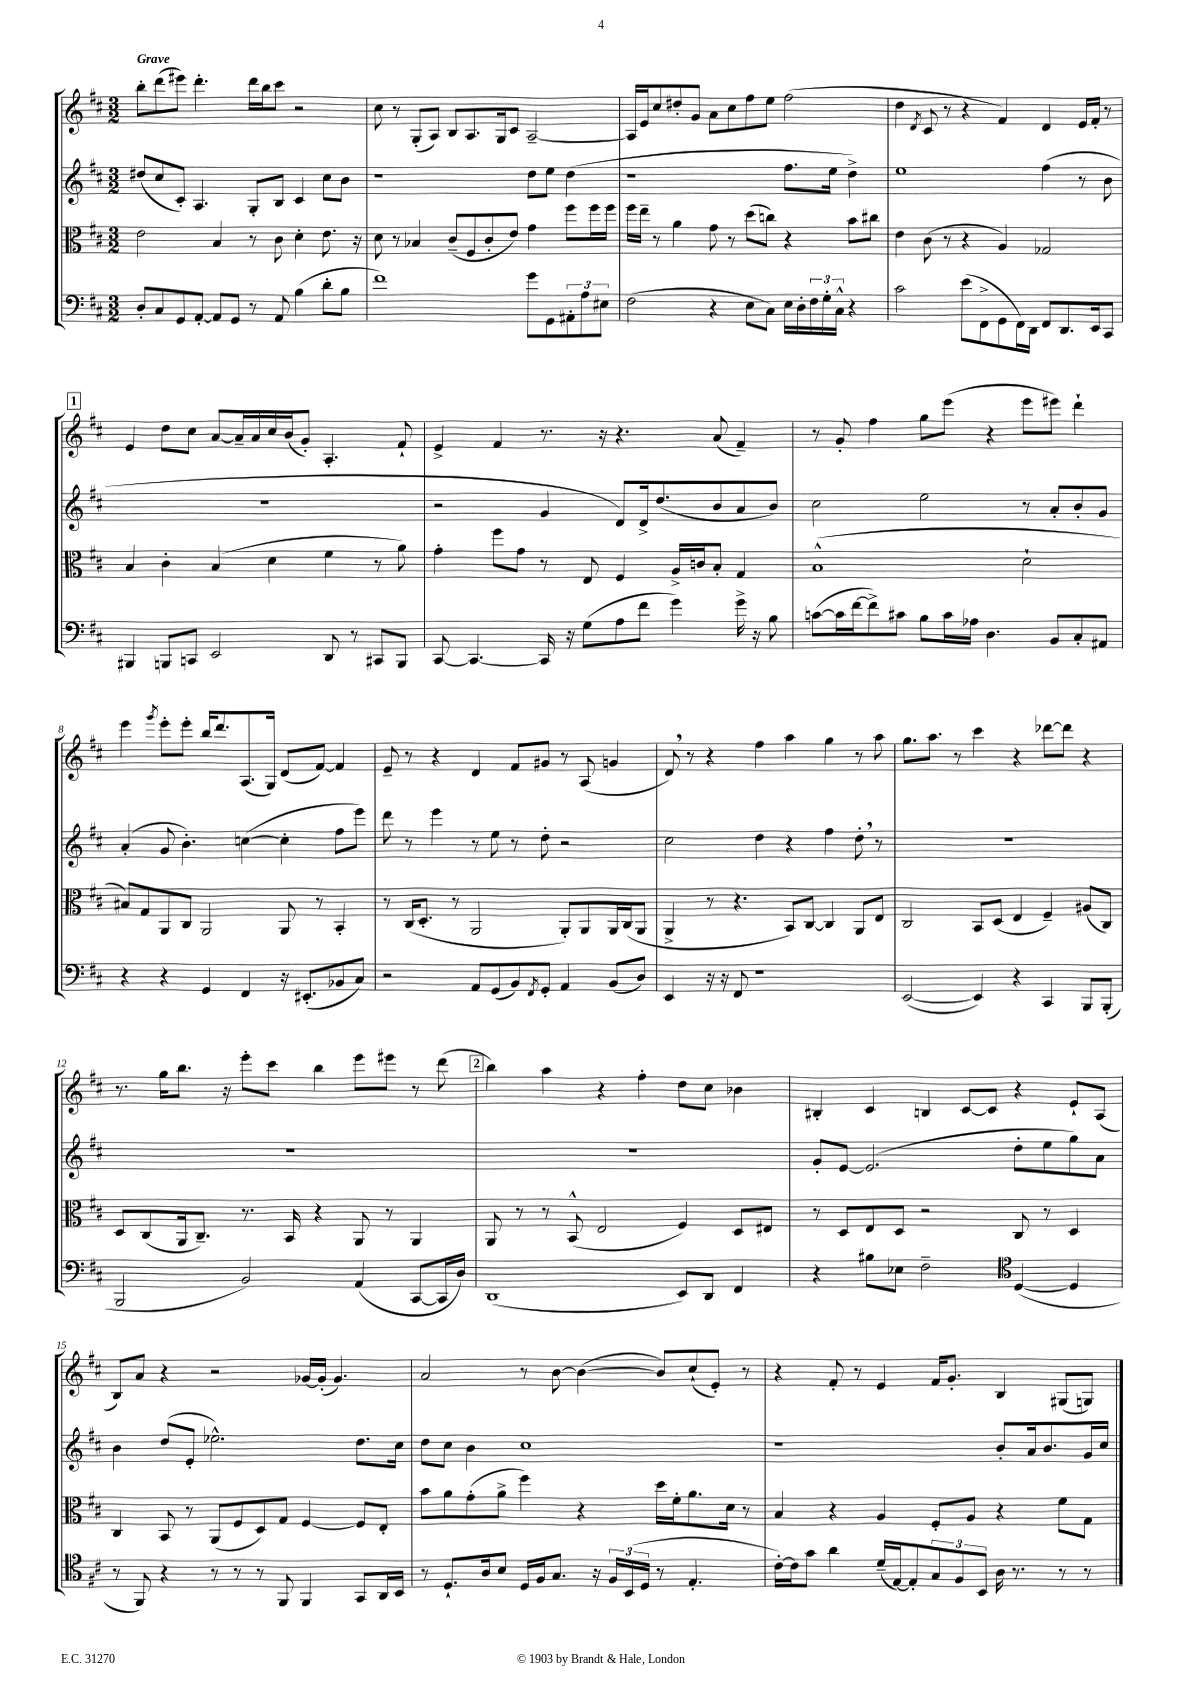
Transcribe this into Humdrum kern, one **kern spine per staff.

**kern	**kern	**kern	**kern
*staff4	*staff3	*staff2	*staff1
*clefF4	*clefC3	*clefG2	*clefG2
*k[f#c#]	*k[f#c#]	*k[f#c#]	*k[f#c#]
*M3/2	*M3/2	*M3/2	*M3/2
8D'/L	2e\	(8dd#/L	8bb'\L
8C#/	.	8cc#/	(8ddd\
8GG/	.	8c#'/J)	8eee#\J)
[8AA'/J	.	4.A/	4.ddd'\
8AA/]L	4B/	.	.
8GG/J	.	.	.
8r	8r	8G'/L	16ddd\LL
.	.	.	16bb\J
8AA/	8c#\	8B/J	8ccc#\J
(4B\	4d'\	4c#/	2r
8d'\L	8.e\	8cc#\L	.
8B\J	.	8b\J	.
.	16r	.	.
=	=	=	=
1f#)	8d\	1r	8cc#\
.	8r	.	8r
.	4B-/	.	(8G'/L
.	.	.	8A/J)
.	(8c#~/L	.	8B/L
.	8F#/	.	8.A/
.	8c#'/	.	.
.	.	.	16G/k
.	8e/J)	.	8c#/J
8g\L	4g\	8dd\L	[2A~/
8GG\	.	8ee\J	.
12AA#'\	8ff#\L	(4dd\	.
12A\	.	.	.
.	16ff#\L	.	.
12E#\J	.	.	.
.	16ff#\JJ	.	.
=	=	=	=
(2F#\	16ff#\LL	1r	16A/]LL
.	16ee~\JJ	.	16e/J
.	8r	.	8cc#/
.	4a\	.	8dd#'/
.	.	.	8g/J
4r	8g\	.	8a\L
.	8r	.	8cc#\
8E\L	(8dd\L	.	8ff#\
8C#\J)	8cc\J)	.	8ee\J
16E\LL	4r	8.ff#\L	(2ff#\
16D'\	.	.	.
24F#\	.	.	.
24G'\	.	.	.
.	.	16ee\Jk	.
24C#^^\JJ	.	.	.
4r	8b\L	4dd^\)	.
.	8cc#\J	.	.
=	=	=	=
2c#\	4e\	1ee	4dd\
.	.	.	8qd/
.	(8c#\	.	8c#/
.	8r	.	8r
(8e\L	4r	.	4r
8FF#^\	.	.	.
8GG\	4A/)	.	4f#/)
16FF#\L)	.	.	.
16DD\JJ	.	.	.
8FF#/L	2G-/	(4ff#\	4d/
8.DD/	.	.	.
.	.	8r	16e/LL
16EE/k	.	.	16f#'/JJ
8CC#/J	.	8b\	8r
=	=	=	=
4BBB#/	4B/	1.r	4e/
8BBB/L	4c#'\	.	8dd\L
8CC/J	.	.	8cc#\J
2EE/	(4B/	.	[8a/L
.	.	.	16a~/]L
.	.	.	16a/
.	4d\	.	16cc#/
.	.	.	(16b/J
.	.	.	8g'/J)
8DD/	4f#\	.	4.A'/
8r	.	.	.
8CC#/L	8r	.	.
8BBB/J	8a\)	.	8f#`/
=	=	=	=
[8CC#/	4g'\	2r	4e^/
4.CC#/_	.	.	.
.	8ff#\L	.	4f#/
.	8g\J	.	.
16CC#/]	8r	4g/	8.r
16r	.	.	.
(8G\L	8E/	.	.
.	.	.	16r
8A\	4F#/	8d/L)	4.r
8f#\J	.	16d^/k	.
.	.	(8.dd/	.
4g\)	16A^/LL	.	.
.	16c/J	.	.
.	8B'/J	8b/	(8a/
16g^\	4G/	8a/	4f#~/)
16r	.	.	.
8B\	.	8b/J)	.
=	=	=	=
([8c\L	(1B^^	2cc#\	8r
16c\]L	.	.	8g'/
[16f#\J	.	.	.
8f#^\])	.	.	4ff#\
8c#\J	.	.	.
8B\L	.	2ee\	8gg\L
16c#\L	.	.	(8eee\J
16A-\JJ	.	.	.
4.D\	.	.	4r
.	2d`\	8r	8eee\L
8BB/L	.	8a'/L	8eee#\J)
8C#'/	.	8b'/	4ddd`\
8AA#/J	.	8g/J	.
=	=	=	=
4r	8B#/L)	(4a'/	4eee\
.	8G/	.	.
.	.	.	8qggg/
4r	8AA/	8g/	8eee'\L
.	8C#/J	4.b'\)	8eee'\J
4GG/	2AA/	.	16bb/LK
.	.	.	8.ddd/
4FF#/	.	([4cc\	(8.A/
.	.	.	16G/Jk)
16r	8AA/	4cc'\]	(8d/L
(8.EE#'/L	.	.	.
.	8r	.	[8f#/J)
8BB-/	4BB'/	8ff#\L	4f#/]
8C#/J)	.	8eee\J)	.
=	=	=	=
2r	8r	8ddd\	8e~/
.	(16C#/LK	8r	8r
.	8.D'/J	.	.
.	.	4eee\	4r
.	8r	.	.
8AA/L	2AA/	8r	4d/
(8GG/	.	8ee\	.
8BB/)	.	8r	8f#/L
8qFF#/	.	.	.
8GG'/J	.	8dd'\	8g#/J
4AA/	8AA'/L)	2r	8r
.	8AA/	.	(8A/
(8BB/L	16AA/L	.	4g/
.	(16C#/J	.	.
8D/J)	8AA/J	.	.
=	=	=	=
4EE/	4AA^/	2cc#\	8d/)
.	.	.	8r
16r	8r	.	4r
16r	.	.	.
8FF#/	4.r	.	.
1r	.	4dd\	4ff#\
.	8BB/L)	4r	4aa\
.	[8C#/J	.	.
.	4C#/]	4ff#\	4gg\
.	8AA/L	8dd'\	8r
.	8E/J	8r	8aa\
=	=	=	=
([2EE/	2C#/	1.r	8.gg\L
.	.	.	8.aa\J
.	.	.	8r
4EE/])	8BB/L	.	4ccc#\
.	(8D/J	.	.
4r	4E/	.	4r
4CC#/	4F#~/)	.	[8ddd-\L
.	.	.	8ddd-\]J
8BBB/L	(8A#/L	.	4r
(8BBB'/J	8C#/J)	.	.
=	=	=	=
2BBB/	8D/L	1.r	8.r
.	(8C#/	.	.
.	.	.	16gg\LK
.	16AA/k	.	8.bb\J
.	8.C#~/J)	.	.
.	.	.	16r
2BB/)	8.r	.	8eee'\L
.	.	.	8ccc#\J
.	16BB/	.	.
.	4r	.	4bb\
(4AA/	8AA/	.	8eee\L
.	8r	.	8eee#\J
[8CC#/L	4AA/	.	8r
16CC#/]L	.	.	(8ddd\
16D/JJ)	.	.	.
=	=	=	=
(1DD	8AA/	1.r	4bb\)
.	8r	.	.
.	8r	.	4aa\
.	(8BB^^/	.	.
.	2E/	.	4r
.	.	.	4ff#'\
8EE/L)	4F#/)	.	8dd\L
8DD/J	.	.	8cc#\J
4FF#/	8D/L	.	4b-\
.	8E#/J	.	.
=	=	=	=
4r	8r	8g'/L	4B#'/
.	8D/L	[8e/J	.
8B#\L	8E/	(2.e/]	4c#/
8E-\J	8D/J	.	.
2F#~\	2r	.	4B/
.	.	.	[8c#/L
.	.	.	8c#/]J
*clefC4	*	*	*
([4D/	8C#/	8dd'\L	4r
.	8r	8ee\	.
4D/]	4D/	8gg\)	8e`/L
.	.	8a\J	(8A/J
=	=	=	=
8r	4C#/	4b\	8B/L)
8FF#/)	.	.	8a/J
4r	8BB/	(8dd/L	4r
.	8r	8e'/J	.
8r	(8AA/L	2.ee-^^\)	2r
8r	8F#/	.	.
8r	8D/)	.	.
8FF#/	8G/J	.	.
4FF#/	[4F#/	.	[16g-/LL
.	.	.	(16g-'/]JJ
.	.	.	4.g-/)
8GG/L	8F#/]L	8.dd\L	.
16AA/L	8E'/J	.	.
16BB/JJ	.	16cc#\Jk	.
=	=	=	=
8r	8b\L	8dd\L	2a/
8.D`/L	8a\	8cc#\J	.
.	(8g'\	4b\	.
16A/k	.	.	.
8B/J	8a^\J	.	.
16D/LL	4ff#\)	1cc#	8r
16F#/J	.	.	.
8.G/J	.	.	[8b\
.	4r	.	(4b\_
16r	.	.	.
24F#/LL	.	.	.
(24BB/	.	.	.
24D/JJ	.	.	.
8r	16dd\LL	.	8b/]L)
.	16f#'\J	.	.
4.E'/	8.a\	.	(8cc#`/
.	.	.	8e'/J)
.	16d\Jk	.	.
.	8r	.	8r
=	=	=	=
[16c#'\LL)	4B/	1r	4r
16c#\]J	.	.	.
8g\J	.	.	.
4a\	4r	.	8f#'/
.	.	.	8r
(16d~/LL	4A/	.	4e/
[16E/J)	.	.	.
8E'/]	.	.	.
12G/	8F#'/L	.	16f#/LK
.	.	.	8.g'/J
12F#/	.	.	.
.	8A/J	.	.
12BB/J	.	.	.
16A\	4r	8b'/L	4B/
8.r	.	.	.
.	.	16a/k	.
.	.	8.b/	.
8r	8f#\L	.	(8G#/L
8r	8G\J	16g/L	8G/J)
.	.	16cc#/JJ	.
==	==	==	==
*-	*-	*-	*-
